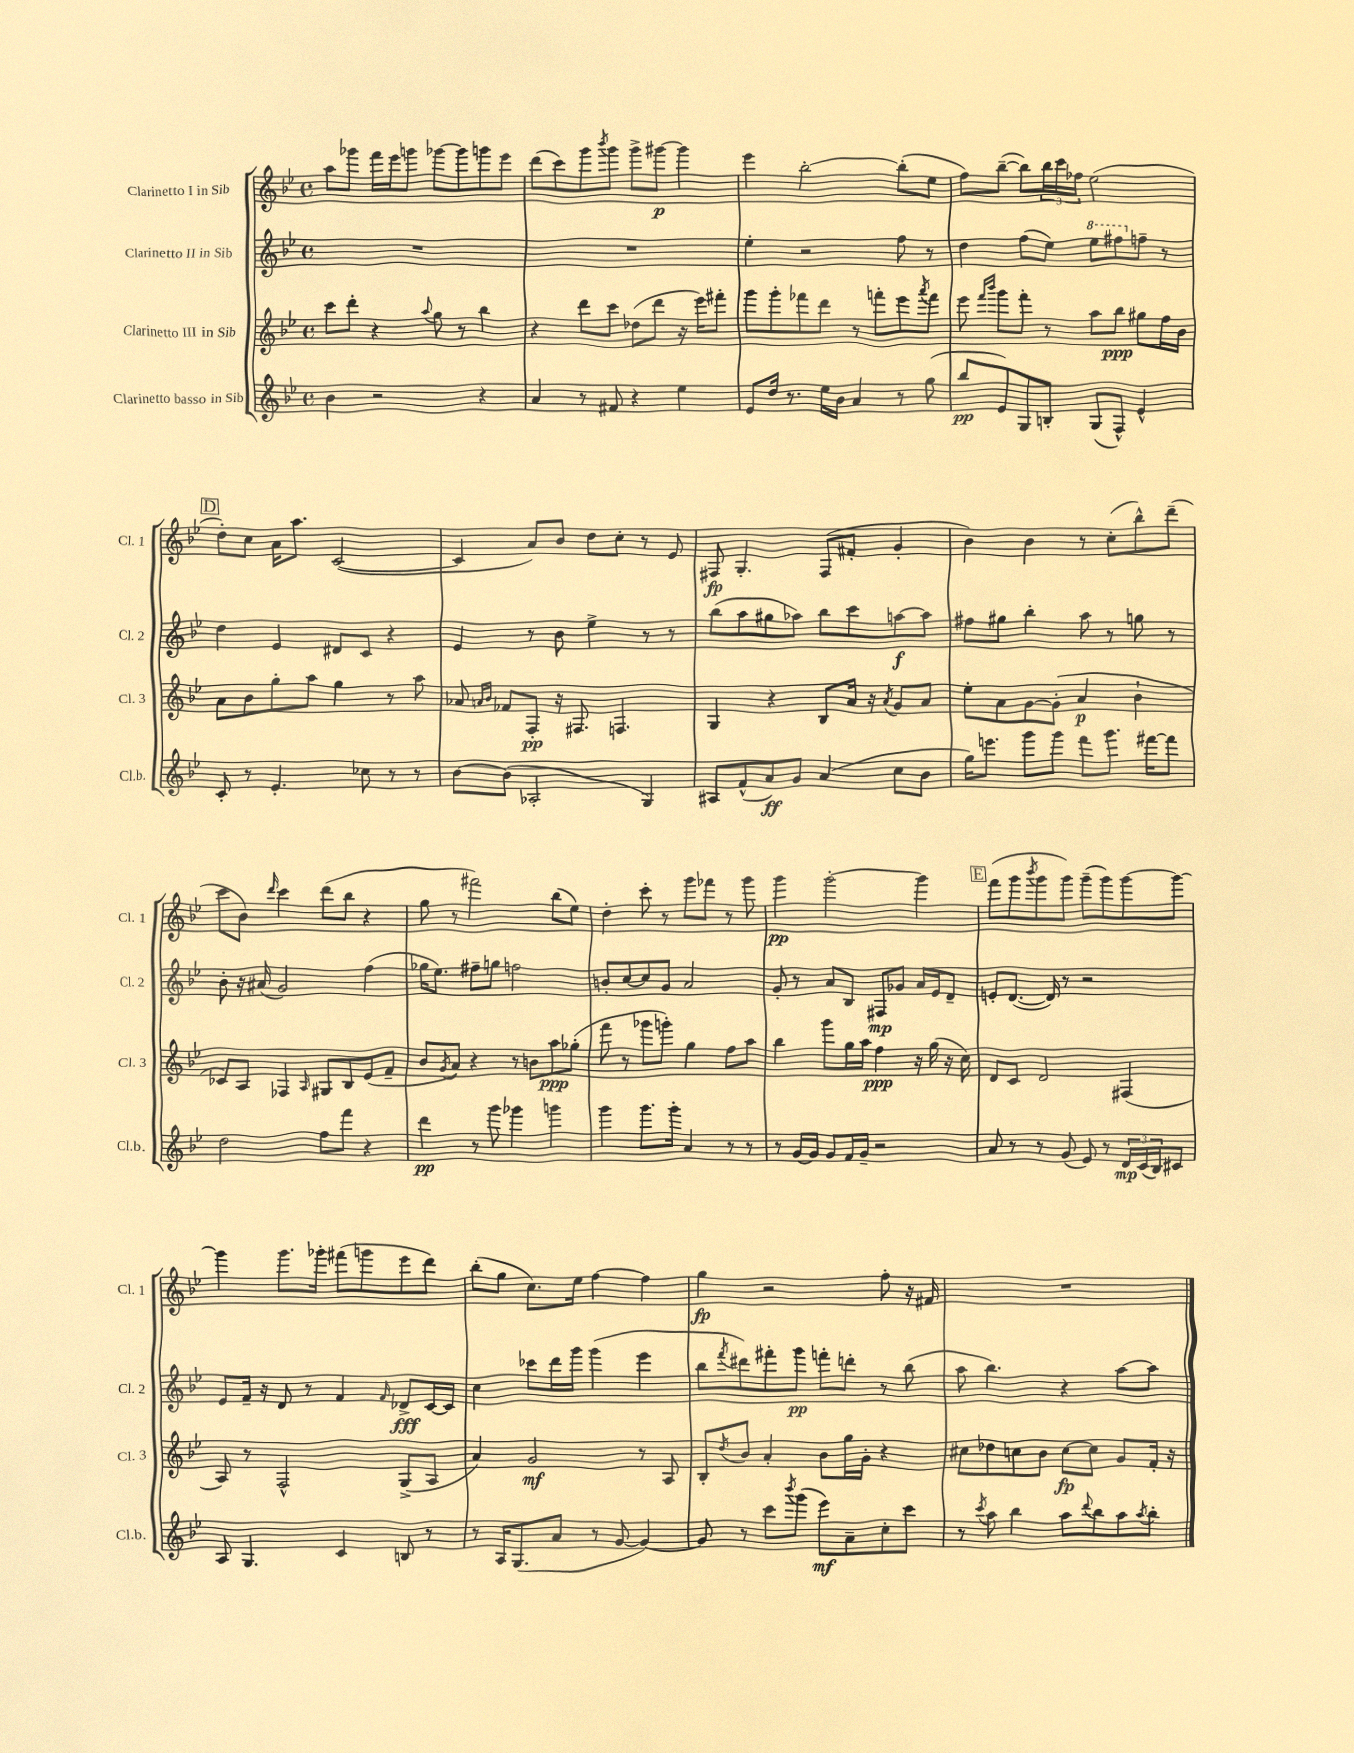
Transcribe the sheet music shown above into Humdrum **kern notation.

**kern	**kern	**kern	**kern
*staff4	*staff3	*staff2	*staff1
*clefG2	*clefG2	*clefG2	*clefG2
*k[b-e-]	*k[b-e-]	*k[b-e-]	*k[b-e-]
*M4/4	*M4/4	*M4/4	*M4/4
*met(c)	*met(c)	*met(c)	*met(c)
4b-\	8ccc\L	1r	8aa\L
.	8ddd'\J	.	8ggg-\J
2r	4r	.	16fff\LL
.	.	.	16eee-\J
.	.	.	8ggg\J
.	8qqaa/	.	.
.	8gg\	.	[8ggg-\L
.	8r	.	8ggg-\]
4r	4bb-\	.	8ggg\
.	.	.	8eee-\J
=	=	=	=
4a/	4r	1r	(8ddd\L
.	.	.	8ccc\)
8r	8ddd\L	.	8ggg\
.	.	.	8qbbb-/
8f#/	8ccc\J	.	8ggg\J
4r	(8dd-\L	.	8ggg^\L
.	8ddd\J	.	[8ggg#\J
4ee-\	16r	.	4ggg#\]
.	16eee-\LK)	.	.
.	8fff#'\J	.	.
=	=	=	=
8e-/L	8ggg\L	4ee-'\	4eee-\
16dd/Jk	8ggg'\	.	.
8.r	.	.	.
.	8fff-\	2r	[2bb-'\
16ee-\LL	8ddd\J	.	.
16b-\JJ	.	.	.
4a/	8r	.	.
.	8fff'\L	.	.
8r	8eee-\	8ff\	(8bb-'\]L
.	8qaaa/	.	.
(8gg\	8fff\J	8r	8ee-\J
=	=	=	=
8bb-/L	8eee-\	4dd\	8ff\L)
.	16qqfff/LL	.	.
.	16qqbbb-/JJ	.	.
8e-/)	8ggg\L	.	([8bb-~\J
8G/	8fff'\J	(8ff\L	8bb-\]L)
8B'/J	8r	8ee-\J)	24bb-\L
.	.	.	24ccc\
.	.	.	24ff-\JJ
(8G/L	8aa\L	8eee-\L	(2ee-\
8F^^/J)	8bb-\J	8fff#\	.
4e-^^/	8gg#\L	8ff~\J	.
.	16ff\L	8r	.
.	16b-\JJ	.	.
=	=	=	=
8c'/	8a\L	4dd\	8dd'\L)
8r	8b-\	.	8cc\J
4.e-'/	8gg'\	4e-/	16a\LK
.	.	.	8.aa\J
.	8aa\J	.	.
.	4gg\	8d#/L	([2c/
8cc-\	.	8c/J	.
8r	8r	4r	.
8r	8aa\	.	.
=	=	=	=
[8b-\L	8a-/	4e-/	4c/]
.	16qqa/LL	.	.
.	16qqb-/JJ	.	.
(8b-\]J	8f-/L	.	.
2A-'/	8F'/J	8r	8a/L)
.	16r	8b-\	8b-/J
.	8.F#/	.	.
.	.	4ee-^\	8dd\L
.	4.F/	.	8cc'\J
4G/)	.	8r	8r
.	.	8r	8e-/
=	=	=	=
8A#/L	4G/	(8bb-\L	8F#/
(8f^^/	.	8aa\	4.G'/
8a/)	4r	8gg#\	.
8g/J	.	8aa-\J)	.
(4a/	8B-/L	8bb-\L	(8F#/L
.	16a/Jk	8ccc\	8f#'/J
.	16r	.	.
.	8qa/	.	.
8cc\L	8g/L	[8aa\	4g'/
8b-\J	8a/J	8aa\]J	.
=	=	=	=
16gg\LK)	8ee-'\L	8ff#\L	4b-\)
8.eee\J	.	.	.
.	8a\	8gg#\J	.
8ggg\L	[8g\	4bb-'\	4b-\
8ggg\J	(8g'\]J	.	.
8fff\L	4a/	8aa\	8r
8.ggg\J	.	8r	(8cc'\L
.	4b-`\	8gg\	8bb-^^\)
[16fff#\LK	.	.	.
8fff#\]J	.	8r	(8ddd~\J
=	=	=	=
2dd\	8c-/L)	8b-'\	8ccc\L
.	8A/J	16r	8b-\J)
.	.	(16a#/	.
.	.	.	16qqddd/
.	4F-/	2g/)	4ccc\
.	16qqA/	.	.
8ff\L	8G#/L	.	(8ddd\L
8fff\J	8B-/	.	8bb-\J
4r	(8e-/	(4ff\	4r
.	8f~/J	.	.
=	=	=	=
4ddd\	8b-/L	16gg-\LK	8gg\
.	.	8.ee-\J)	.
.	8qg/	.	.
.	8a/J)	.	8r
8r	4r	8ff#~\L	2fff#\)
8ggg\	.	8gg\J	.
4ggg-\	8r	2ff\	.
.	8b\L	.	.
4ggg\	8aa\	.	(8bb-\L
.	(8gg-'\J	.	8ee-\J)
=	=	=	=
4ggg\	8fff\	8b'/L	4dd'\
.	8r	[8cc/	.
8.ggg\L	8ggg-\L	8cc/]	8ccc'\
.	8ggg'\J)	8g/J	8r
16ggg'\Jk	.	.	.
4a/	4gg\	2a/	8ggg\L
.	.	.	8fff-\J
8r	8ff\L	.	8r
8r	8aa\J	.	8ggg\
=	=	=	=
8r	4bb-\	8g'/	4ggg\
[16g/LL	.	8r	.
16g/]JJ	.	.	.
8g/L	8ggg\L	8a/L	[2ggg'\
16f/L	16gg\L	8B-/J	.
16g~/JJ	16aa\JJ	.	.
2r	4ff\	8F#/L	.
.	.	8g-/J	.
.	16r	16a/LL	4ggg\]
.	(16gg\	16e-/J	.
.	16r	8d~/J	.
.	16cc\)	.	.
=	=	=	=
8a/	8d/L	8e'/L	(8fff\L
8r	8c/J	([8.d/J	8ggg\
.	.	.	8qbbb-/
8r	2d/	.	8ggg\
.	.	16d/])	.
(8g/	.	8r	8ggg\J)
8e-/)	.	2r	(8ggg~\L
8r	.	.	8ggg\)
24d/LL	(4F#/	.	[8ggg\
(24c/	.	.	.
24B-/J)	.	.	.
8c#/J	.	.	8ggg\_J
=	=	=	=
8A/	8A/)	8e-/L	4ggg\]
4.G/	8r	16f~/Jk	.
.	.	16r	.
.	2F^^/	8d/	8.ggg\L
.	.	8r	.
.	.	.	16ggg-'\Jk
4c/	.	4f/	(8fff#\L
.	.	.	8ggg\
.	.	16qqf/	.
8B/	(8G^/L	8d-^/L	8eee-\
8r	8A/J	[16c/L	8ddd\J)
.	.	16c/]JJ	.
=	=	=	=
8r	4a/)	4cc\	(8bb-'\L
16A/LK	.	.	8gg\J
(8.G/	.	.	.
.	2g/	8ccc-\L	8.cc\L)
8a/J	.	16ddd\L	.
.	.	16ggg\JJ	16ee-\Jk
8r	.	(4ggg\	[4ff\
[8g/	.	.	.
4g/_)	8r	4eee-\	4ff\]
.	8A/	.	.
=	=	=	=
8g/]	8B-'/L	8bb-\L	4gg\
.	8qdd/	8qfff/	.
8r	8b-/J	8ddd#\)	.
8ccc\L	4a'/	8fff#'\	2r
8qbbb-/	.	.	.
(8ggg\J	.	8ggg\J	.
8eee-\L)	8b-\L	8fff'\L	.
8a~\	16gg\L	8ddd'\J	.
.	16g'\JJ	.	.
8cc'\	4r	8r	8ff'\
8ccc\J	.	(8bb-\	16r
.	.	.	16f#/
=	=	=	=
8r	8cc#\L	8aa\	1r
8qccc/	.	.	.
8aa\	8dd-\	4.bb-\)	.
4bb-\	8cc\	.	.
.	8b-\J	.	.
8aa\L	[8cc\L	4r	.
8qqddd/	.	.	.
8bb-\	8cc\]J	.	.
8aa\	8g/L	[8aa\L	.
8qaa/	.	.	.
8bb-'\J	16f'/Jk	8aa\]J	.
.	16r	.	.
==	==	==	==
*-	*-	*-	*-
